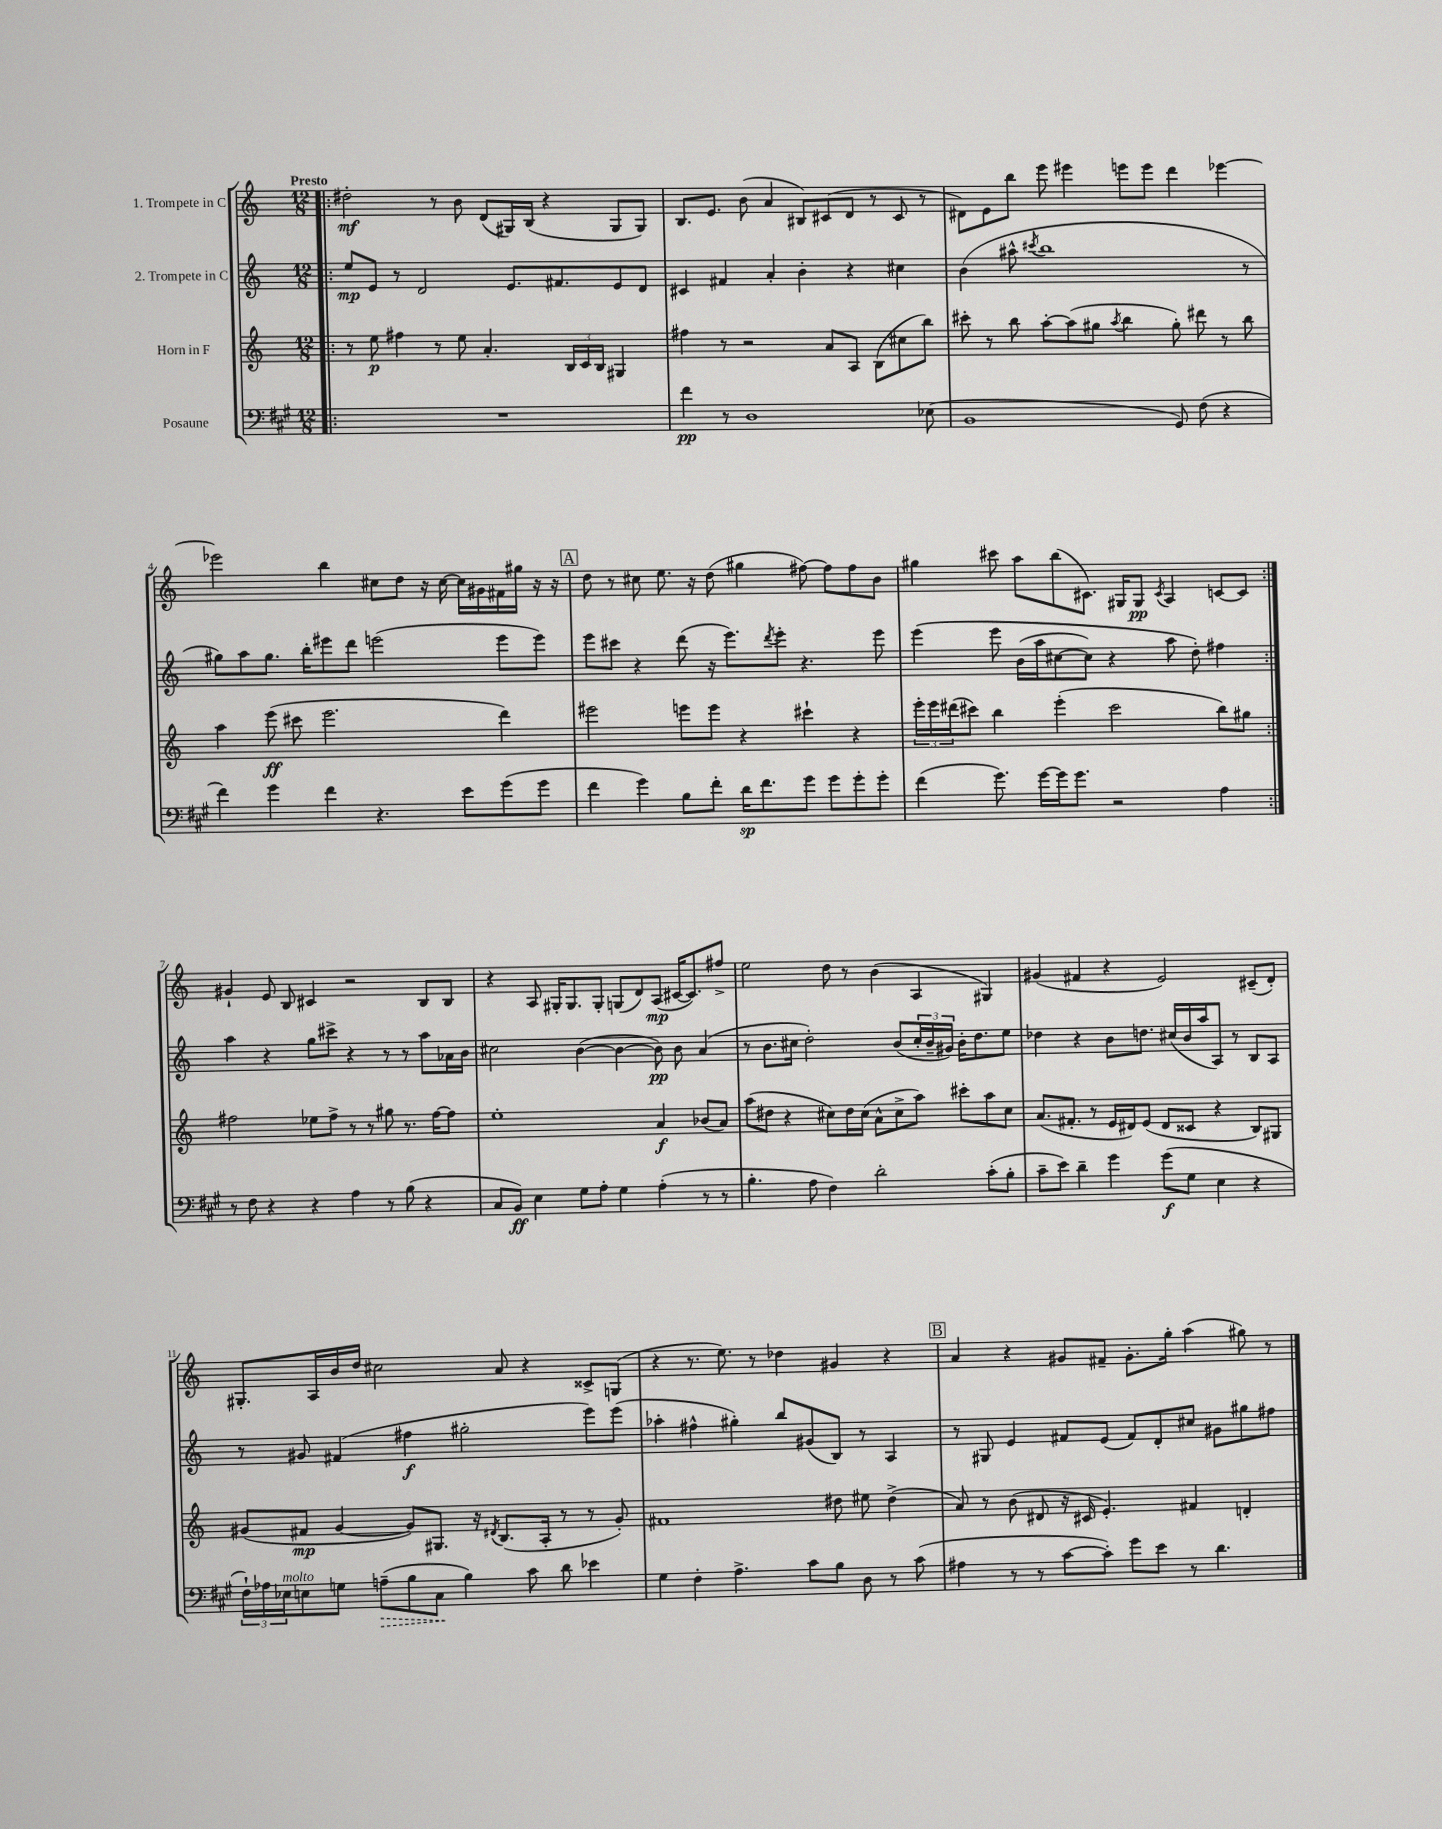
<<
\new StaffGroup <<
\new Staff = "s0" \with { instrumentName = "1. Trompete in C" } {
    \clef treble \key c \major \numericTimeSignature \time 12/8 \tempo "Presto"
    \repeat volta 2 { \bar ".|:" dis''2-.\mf r8 b'8 d'8( gis16) b16( r4 gis8 gis8) |
    b8. e'8. b'8( a'4 bis8) cis'8( d'8 r8 cis'8 r8 |
    dis'8) e'8 b''8 e'''8 eis'''4 e'''8 e'''8 d'''4 ees'''4~ |
    ees'''2 b''4 cis''8 d''8 r16 cis''16~ cis''16 gis'16 fis'16 gis''16 r16 r16 |
    \mark \markup { \box "A" } d''8 r8 cis''8 e''8. r16 d''8( gis''4 fis''8~) fis''8 fis''8 b'8 |
    gis''4 cis'''8 a''8 b''8( cis'8.) gis16 gis8\pp \acciaccatura { cis'8 } a4 c'8~ c'8 | }
    gis'4-! e'8 b8 cis'4 r2 b8 b8 |
    r4 a8 gis16-. gis8. gis8-. g8( d'8) a8\mp( cis'16~ cis'8.) fis''8-> |
    e''2 d''8 r8 b'4( a4 gis4) |
    gis'4( fis'4 r4 e'2) cis'8--( d'8-.) |
    gis8.-. a16 b'16 d''16 cis''2 a'8 r4 cisis'8-> g8( |
    r4 r8. e''8.) r8 des''4 gis'4 r4 |
    \mark \markup { \box "B" } a'4 r4 gis'8 fis'8-- gis'8.-. g''16-. a''4( gis''8) r8 \bar "|." |
}
\new Staff = "s1" \with { instrumentName = "2. Trompete in C" } {
    \clef treble \key c \major \numericTimeSignature \time 12/8
    \repeat volta 2 { \bar ".|:" e''8\mp e'8 r8 d'2 e'8. fis'8. e'8 d'8 |
    cis'4 fis'4 a'4-. b'4-. r4 cis''4 |
    b'4( ais''8-^ \acciaccatura { cis'''8 } b''1 r8 |
    gis''8) a''8 gis''8. b''16-. eis'''8 d'''8 e'''2( e'''8 e'''8) |
    \mark \markup { \box "A" } e'''8 cis'''8 r4 d'''8( r16 e'''8.) \acciaccatura { d'''8 } e'''8-. r4. e'''8 |
    e'''4\( e'''8 b'16( a''16 cis''8~ cis''8) r4 a''8 d''8-.\) fis''4 | }
    a''4 r4 g''8 cis'''8-> r4 r8 r8 a''8 aes'16 b'16 |
    cis''2 b'4~( b'4~ b'8\pp) b'8 a'4( |
    r8 b'8. cis''16 d''2-.) b'8( \tuplet 3/2 { cis''16-. b'16-- gis'16) } b'16-. d''8. e''8 |
    des''4 r4 b'8 d''8. cis''16( b'16 a''16 a8) r8 b8 a8 |
    r8 gis'8 fis'4( fis''4\f gis''2-. e'''8) e'''8( |
    aes''4-. fis''4-^ gis''4-.) b''8 gis'8( b8) r8 a4 |
    \mark \markup { \box "B" } r8 gis8 e'4 fis'8 e'8( fis'8) d'8-. cis''8 gis'8 gis''8 fis''8 \bar "|." |
}
\new Staff = "s2" \with { instrumentName = "Horn in F" } {
    \clef treble \key c \major \numericTimeSignature \time 12/8
    \repeat volta 2 { \bar ".|:" r8 e''8\p fis''4 r8 e''8 a'4.-. \tuplet 3/2 { b16 c'16 b16 } gis4 |
    fis''4 r8 r2 a'8 a8 b8( cis''8 b''8) |
    cis'''8-. r8 b''8 a''8~-. a''8( gis''8 \acciaccatura { a''8 } b''4 gis''8-.) dis'''8 r8 b''8 |
    a''4 e'''8\ff( cis'''8 e'''2. d'''4) |
    \mark \markup { \box "A" } eis'''2 e'''8 e'''8 r4 cis'''4-! r4 |
    \tuplet 3/2 { e'''16-. e'''16 dis'''16( } cis'''8) b''4 e'''4-.( cis'''2 b''8) gis''8 | }
    fis''2 ees''8 fis''8-> r8 r8 gis''8 r8. fis''16~ fis''8 |
    e''1-. a'4\f bes'8( a'8) |
    a''8( dis''8 r4 cis''8) dis''16 cis''16( a'8-^ cis''8-> a''8) cis'''8-. a''8 cis''8 |
    a'8.( fis'8.-. r8 e'16 dis'16) e'8( dis'8 cisis'8 r4 b8) gis8 |
    gis'8( fis'8\mp gis'4~ gis'8) gis8. r16 \acciaccatura { dis'8 } b8.( a16-. r8 r8 gis'8-.) |
    fis'1 dis''8 eis''8 dis''4->( |
    \mark \markup { \box "B" } a'8) r8 b'8( dis'8 r16 cis'16 e'4.-.) fis'4 d'4-. \bar "|." |
}
\new Staff = "s3" \with { instrumentName = "Posaune" } {
    \clef bass \key a \major \numericTimeSignature \time 12/8
    \repeat volta 2 { \bar ".|:" R1. |
    fis'4\pp r8 d1 ees8( |
    b,1 gis,8) fis8( r4 |
    fis'4) gis'4 fis'4 r4. e'8 gis'8( gis'8 |
    \mark \markup { \box "A" } fis'4 gis'4) b8 fis'8-. d'16\sp fis'8. gis'8 gis'8 gis'8-. gis'8-. |
    fis'4( gis'8.) gis'16~ gis'16 gis'8. r2 a4 | }
    r8 fis8 r4 r4 a4 r8 b8( r4 |
    cis8 b,8\ff) e4 gis8 a8-. gis4 a4-.( r8 r8 |
    b4.-. a8 fis4) d'2-. cis'8-.( b8-. |
    cis'8-- e'8) d'4-- gis'4 gis'8\f( gis8 e4 r4 |
    \tuplet 3/2 { fis16-!) aes16 ees16^\markup { \italic "molto" } } e8 g8 \once \override Hairpin.style = #'dashed-line a8--\>( b8 cis8\! b4) cis'8 d'8 ees'4 |
    gis4 fis4-. a4.-> cis'8 b8 d8 r8 cis'8( |
    \mark \markup { \box "B" } ais4 r8 r8 cis'8~ cis'8-.) gis'8 e'8 r8 d'4. \bar "|." |
}
>>
>>
